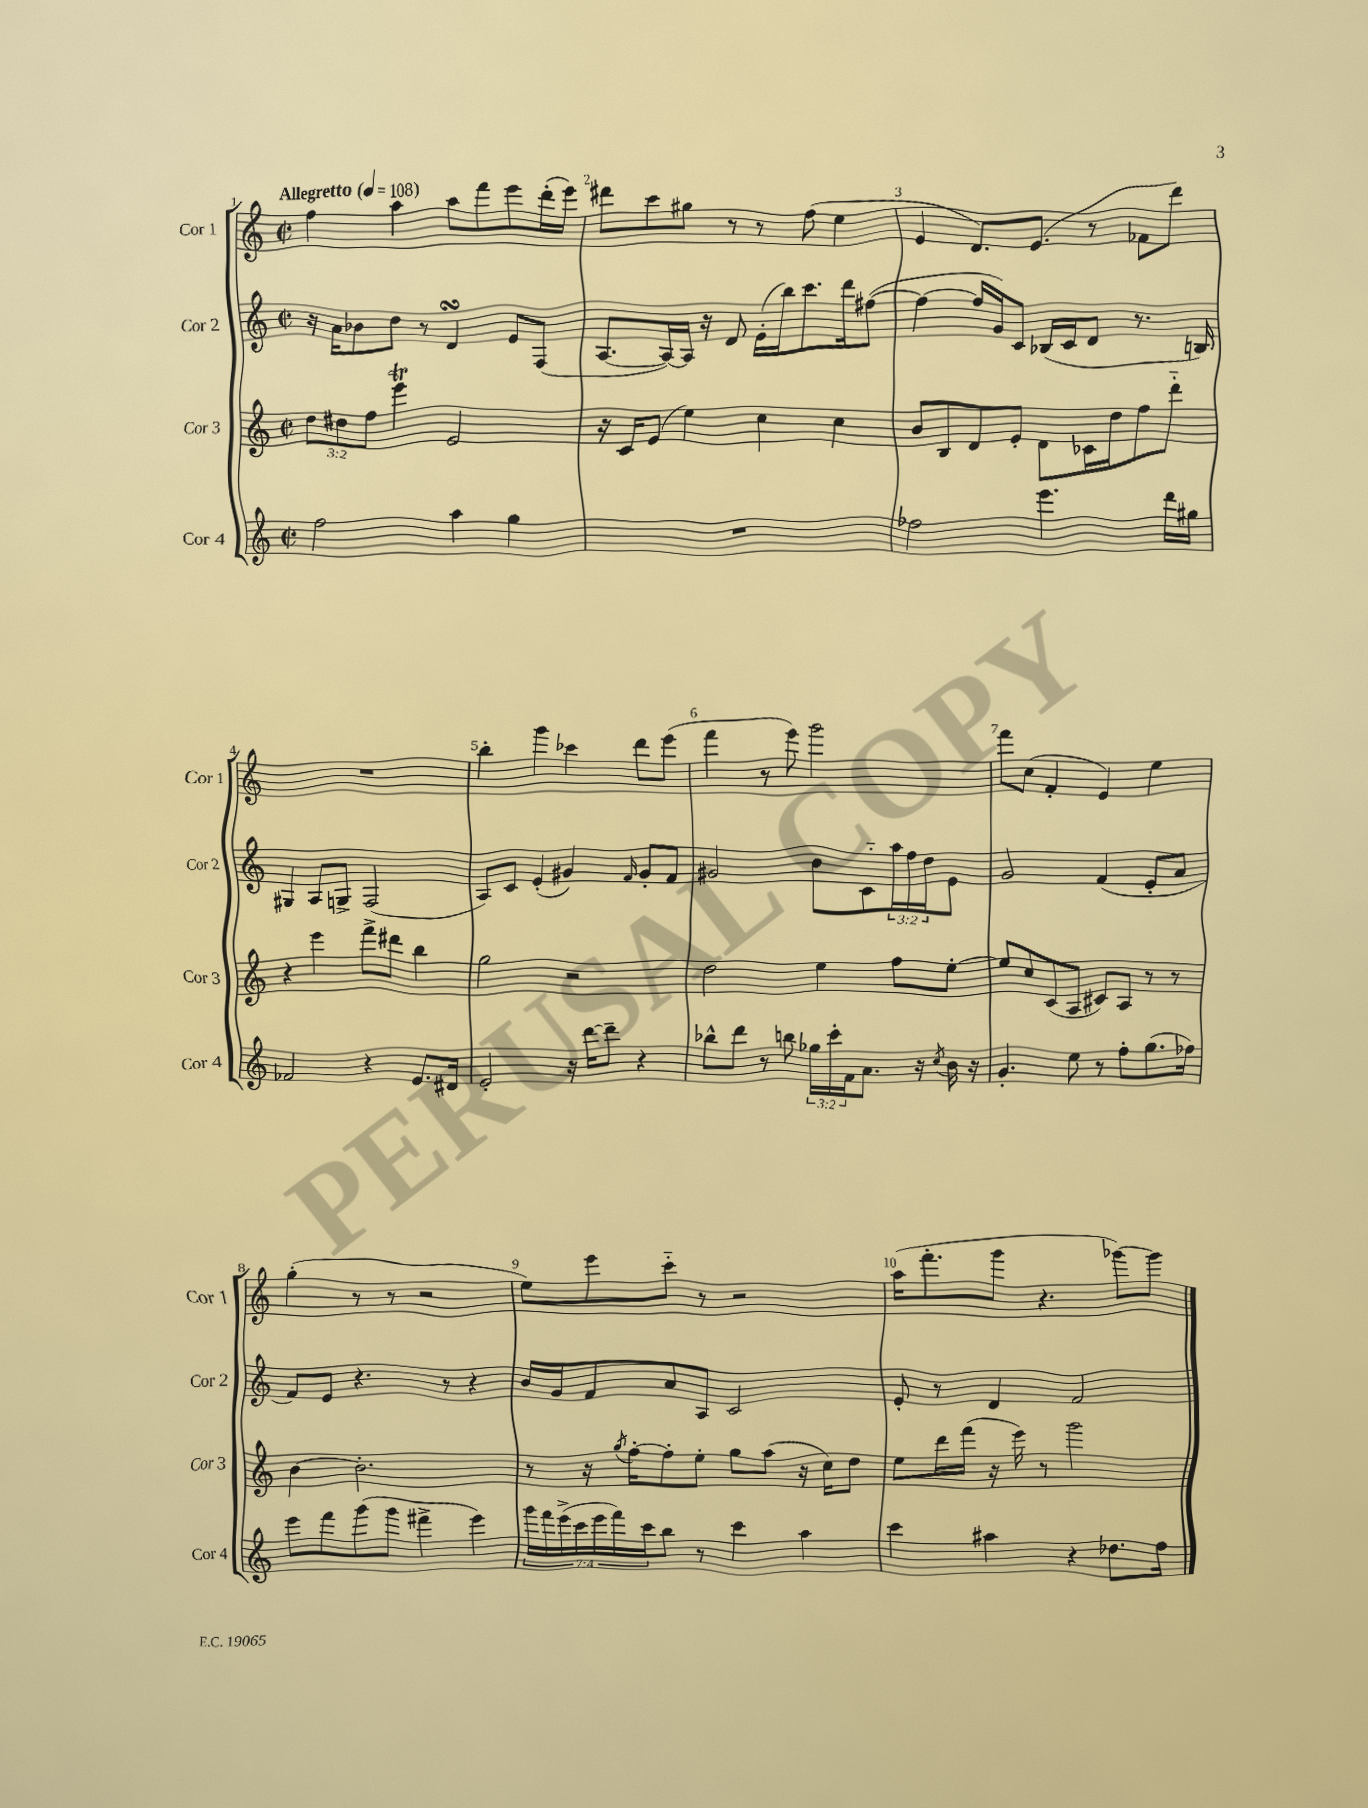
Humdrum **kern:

**kern	**kern	**kern	**kern
*part4	*part3	*part2	*part1
*staff4	*staff3	*staff2	*staff1
*I"Cor 4	*I"Cor 3	*I"Cor 2	*I"Cor 1
*I'Cor 4	*I'Cor 3	*I'Cor 2	*I'Cor 1
*clefG2	*clefG2	*clefG2	*clefG2
*k[]	*k[]	*k[]	*k[]
*M2/2	*M2/2	*M2/2	*M2/2
*met(c|)	*met(c|)	*met(c|)	*met(c|)
*MM108	*MM108	*MM108	*MM108
=1	=1	=1	=1
!	!	!	!LO:TX:a:B:t=Allegretto
2ff\	12dd\L	16r	4ff\
.	.	16a\KL	.
.	12dd#X\	.	.
.	.	8b-X\	.
.	12ff\J	.	.
.	4eeet\	8dd\J	4aa\
.	.	8r	.
4aa\	2e/	4dsSSS/	8aa\L
.	.	.	8fff\
4gg\	.	8e/L	8eee\
.	.	(8F/J	(16ddd'\L
.	.	.	16eee\JJ)
=2	=2	=2	=2
1r	16r	[8.A/L	8ddd#X\L
.	16c/KL	.	.
.	(8e/J	.	8ccc\
.	.	16A/L_)	.
.	4ee\)	16A/JJ]	8gg#X\J
.	.	16r	.
.	.	8d/	8r
.	4cc\	(16e'\LL	8r
.	.	16bb\J)	.
.	.	8.ccc\	(8ff\
.	4cc\	.	4ee\
.	.	16ddd\k	.
.	.	([8ff#X\J	.
=3	=3	=3	=3
2ff-X\	8b/L	4ff#\_	4e/
.	8B/	.	.
.	8d/	16ff#/LL]	8.d/L)
.	.	16g/J)	.
.	8e'/J	8c/J	.
.	.	.	(8.e/J
4.eee\	8d\L	(16B-X/LL	.
.	.	16c/J	.
.	16c-X\L	8d/J	8r
.	16dd\J	.	.
.	8ff\	8.r	8f-X\L
16ddd\LL	8ddd\J	.	8ddd\J)
16gg#X\JJ	.	16Bn/)	.
!!LO:LB:g=z
=4	=4	=4	=4
2f-X/	4r	4G#X/	1r
.	4eee\	8A/L	.
.	.	8Gn^/J	.
4r	8fff^\L	(2F/	.
.	8ddd#X\J	.	.
8.e/L	4bb\	.	.
16d#X/Jk	.	.	.
=5	=5	=5	=5
2e'/	2gg\	8A/L)	4bb'\
.	.	8c/J	.
.	.	(4e'/	4ggg\
16r	2r	4g#X/)	4ccc-X\
[16ddd\KL	.	.	.
8ddd~\J]	.	.	.
.	.	16qqf/	.
4r	.	8g#'/L	8ddd\L
.	.	8f/J	(8eee\J
=6	=6	=6	=6
8bb-X^^\L	2dd\	2g#X/	4fff\
8ddd\J	.	.	.
8r	.	.	8r
8bbn\	.	.	8eee\)
24gg-X\LL	4ee\	8b\L	2ggg\
24ccc'\	.	.	.
24f\J	.	.	.
8.a\J	.	8c\	.
.	8ff\L	24aa\L	.
.	.	24ff\	.
16r	.	.	.
.	.	24dd\J	.
8qcc/	.	.	.
16b\	[8ee'\J	8e\J	.
16r	.	.	.
=7	=7	=7	=7
4.g'/	8ee/L]	2g/	8fff\L
.	8cc/	.	(8cc\J
.	(8c/	.	4f'/
8ee\	8A/J	.	.
8r	8c#X/L)	(4f/	4e/)
8ff'\L	8A/J	.	.
(8.gg\	8r	8e'/L	4ee\
.	8r	8a/J	.
16ff-X\Jk)	.	.	.
!!LO:LB:g=z
=8	=8	=8	=8
8eee\L	[4b\	8f/L)	(4gg'\
8fff\	.	8e/J	.
(8ggg\	2.b'\]	4.r	8r
8ggg\J	.	.	8r
4fff#X^\	.	.	2r
.	.	8r	.
4eee\)	.	4r	.
=9	=9	=9	=9
28ggg\LL	8r	16b/LL	8ee\L)
28fff\	.	.	.
.	.	16g/J	.
(28eee^\	.	.	.
28ccc\	.	.	.
.	16r	8f/	8eee\
28eee\	.	.	.
28fff\)	.	.	.
.	8qgg/	.	.
.	[16ff'\KL	.	.
28ccc\J	.	.	.
8bb\J	8ff'\]	8a/	8ccc\J
8r	8ee'\J	8A/J	8r
4ccc\	8gg\L	2c/	2r
.	(8aa\J	.	.
4aa\	16r	.	.
.	16cc\KL)	.	.
.	8dd\J	.	.
=10	=10	=10	=10
4ccc\	8ee\L	8e'/	(16aa\KL
.	.	.	8.fff'\
.	16ddd\L	8r	.
.	(16fff\JJ	.	.
4aa#X\	16r	4d/	8ggg\J
.	16eee\)	.	.
.	8r	.	4.r
4r	2ggg\	2f/	.
8.dd-X\L	.	.	[8ggg-X\L)
.	.	.	8ggg-\J]
16ff\Jk	.	.	.
==	==	==	==
*-	*-	*-	*-
